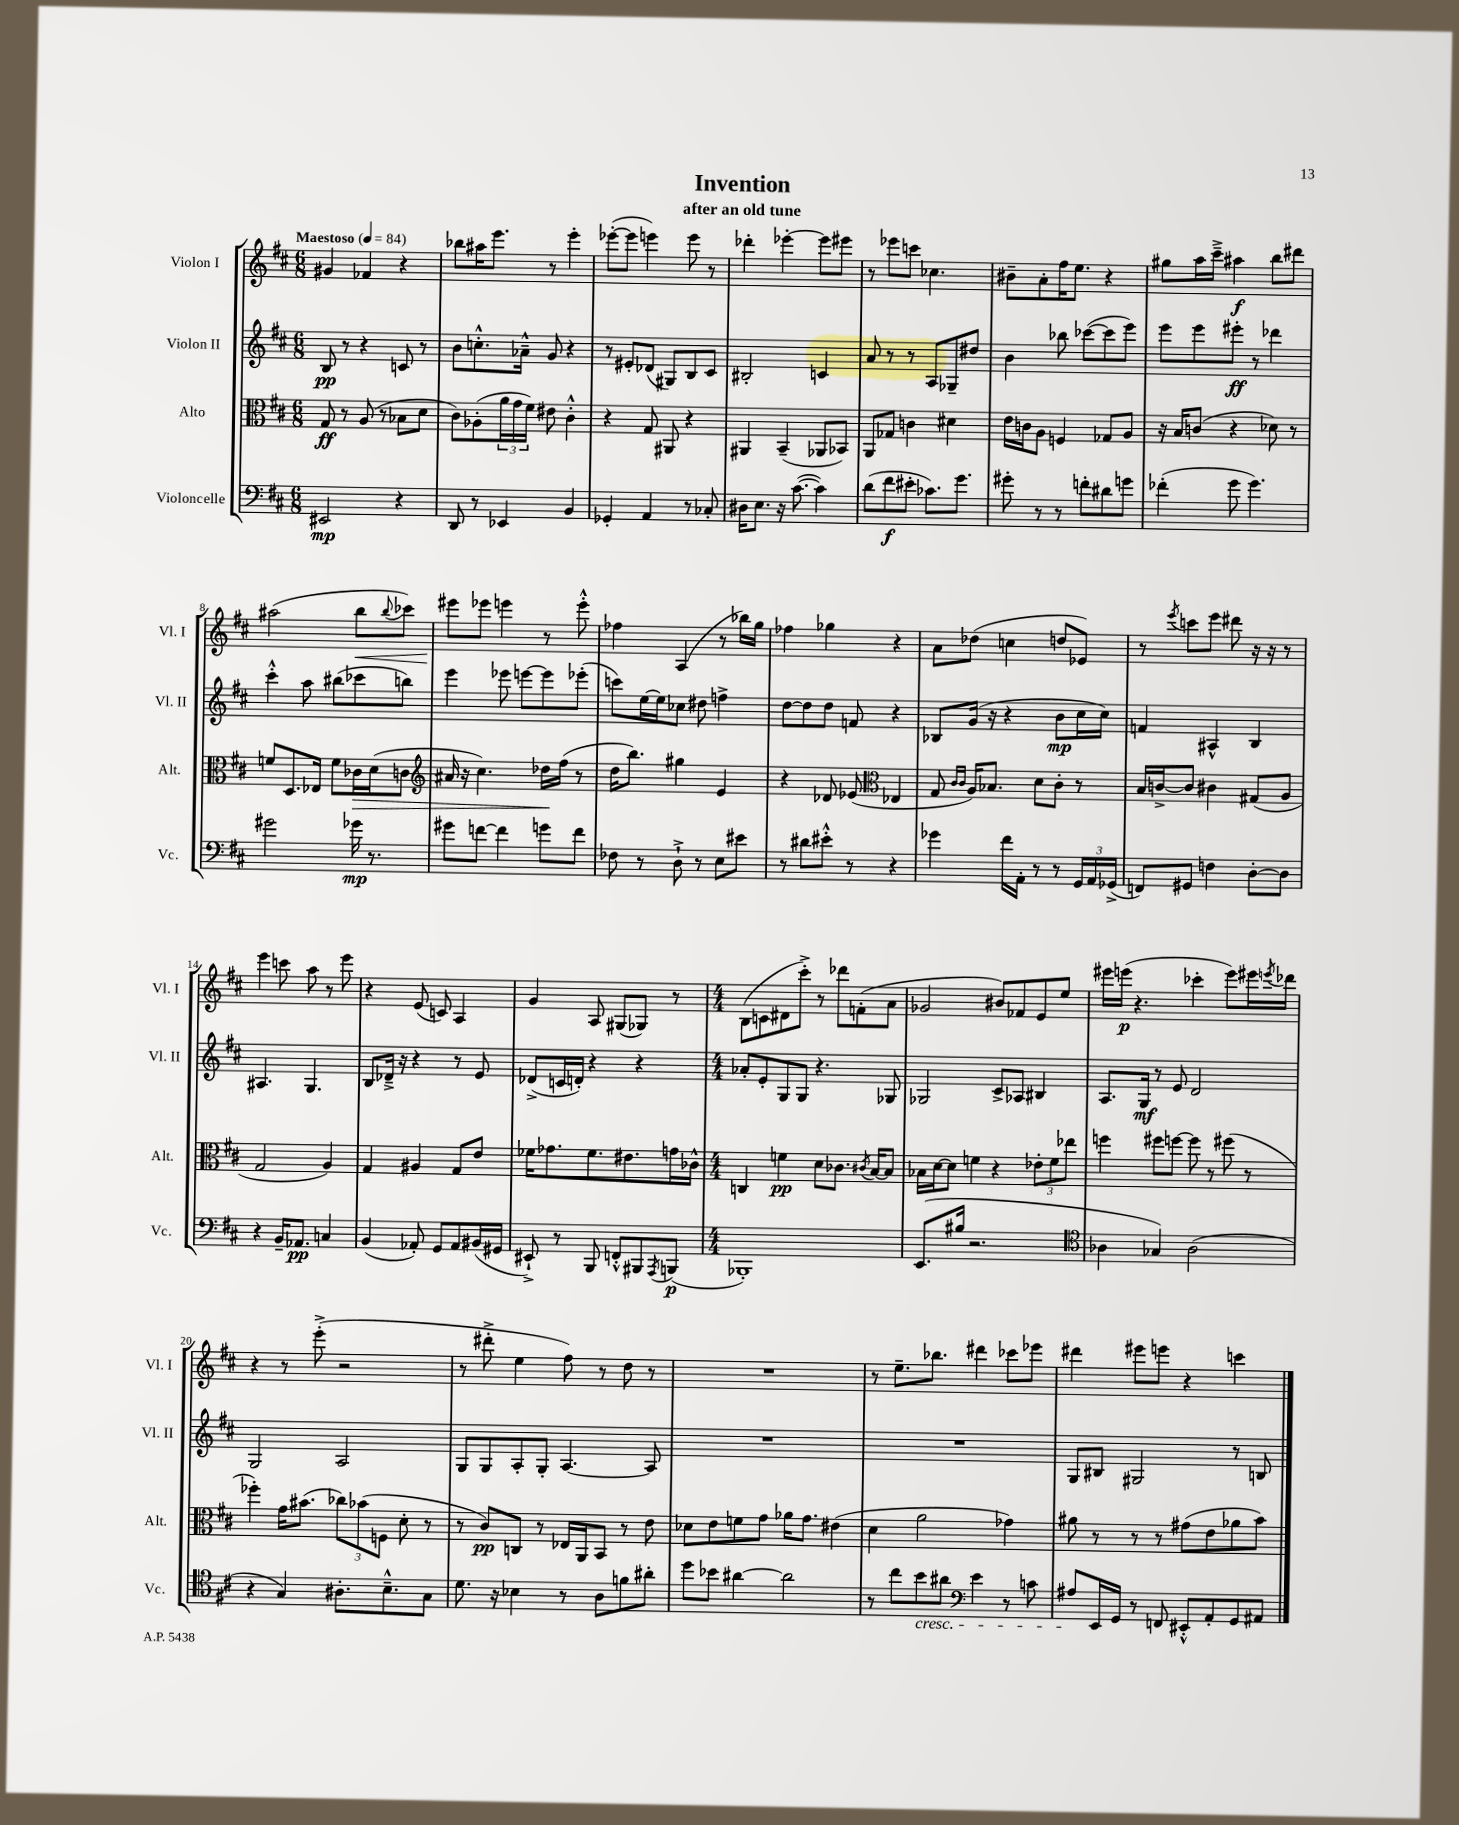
\header { title = "Invention" subtitle = "after an old tune" }
<<
\new StaffGroup <<
\new Staff = "s0" \with { instrumentName = "Violon I" shortInstrumentName = "Vl. I" } {
    \clef treble \key d \major \numericTimeSignature \time 6/8 \tempo "Maestoso" 4 = 84
    gis'4 fes'4 r4 |
    bes''8 ais''16 e'''8. r8 e'''4-. |
    ees'''8~-.( ees'''8 e'''4) e'''8 r8 |
    des'''4-. ees'''4~-. ees'''8 eis'''8 |
    r8 ees'''8 c'''8 ces''4. |
    bis'8-- a'8-. fis''16 e''8. r4 |
    gis''8 a''16 cis'''16---> ais''4\f b''8 dis'''8 |
    ais''2( b''8\< \appoggiatura { b''8 } ces'''8) |
    eis'''8\! ees'''8 e'''4 r8 e'''8-.-^ |
    fes''4 a4( r8 bes''16) g''16 |
    fes''4 ges''4 r4 |
    a'8 des''8( c''4 d''8 ees'8) |
    r8 \acciaccatura { e'''8 } c'''8 e'''8 dis'''8 r16 r16 r8 |
    e'''4 c'''8 a''8 r8 e'''8 |
    r4 e'8( c'8) a4 |
    g'4 a8 gis8( ges8) r8 |
    \numericTimeSignature \time 4/4 b8( c'8 dis'8 cis'''8-.->) r8 des'''8 f'8-.( a'8 |
    ges'2 bis'8) fes'8 e'8 e''8 |
    eis'''16 e'''16\p( r4. ces'''4-. e'''8) eis'''16 \acciaccatura { e'''8 } des'''16 |
    r4 r8 e'''8-.->( r2 |
    r8 dis'''8-.-> e''4 fis''8) r8 d''8 r8 |
    R1 |
    r8 e''8.-- bes''8. dis'''4 ces'''8 ees'''8 |
    dis'''4 eis'''8 e'''8 r4 c'''4 \bar "|." |
}
\new Staff = "s1" \with { instrumentName = "Violon II" shortInstrumentName = "Vl. II" } {
    \clef treble \key d \major \numericTimeSignature \time 6/8
    b8\pp r8 r4 c'8 r8 |
    b'8 c''8.-.-^ aes'16---^ g'8 r4 |
    r8 eis'8-. des'8( gis8) b8 cis'8 |
    bis2-. c'4 |
    a'8 r8 r8 a8 ges8-- dis''8 |
    b'4 bes''8 ces'''8~( ces'''8 e'''8) |
    e'''8 e'''8 eis'''8-.\ff r8 des'''4 |
    cis'''4-.-^ a''8 bis''8( ces'''8 b''8) |
    e'''4 ees'''8 e'''8~ e'''8 ees'''8-.( |
    c'''8) e''16~ e''16 ces''8 dis''8 f''4-> |
    d''8~ d''8 d''8 f'8 r4 |
    bes8 g'16( r16 r4 b'8\mp cis''16 cis''16) |
    f'4 ais4-^ b4 |
    ais4. g4. |
    b8 des'16---> r16 r4 r8 e'8 |
    des'8->( c'16 d'16-.) r4 r4 |
    \numericTimeSignature \time 4/4 aes'8-. e'8-. g8 g8 r4. ges8 |
    ges2 cis'8-> aes8 bis4 |
    a8. g16\mf r8 e'8 d'2 |
    g2 a2 |
    g8 g8 a8-. g8-. a4.~ a8 |
    R1 |
    R1 |
    g8 bis8 gis2 r8 b8 \bar "|." |
}
\new Staff = "s2" \with { instrumentName = "Alto" shortInstrumentName = "Alt." } {
    \clef alto \key d \major \numericTimeSignature \time 6/8
    g8\ff r8 a8( r8 bes8 d'8 |
    cis'8) aes8-.( \tuplet 3/2 { a'16 g'16 fis'16) } eis'8 cis'4-.-^ |
    r4 g8 ais,8 r4 |
    ais,4 b,4--( aes,8 bes,8) |
    a,8 ges8 c'4 dis'4 |
    e'16 c'16 a8 f4 ges8 a8 |
    r16 b16 c'8( r4 des'8) r8 |
    f'8 d8. ees16 f'8 ces'16\> d'16( c'8 |
    \clef treble ais'16 r16 cis''4.) des''16\! fis''16( r8 |
    d''16 b''8.) gis''4 e'4 |
    r4 des'8 ees'8( \clef alto ees4 |
    g8 \grace { cis'16 cis'16 } a16) bes8. d'8 cis'8-. r8 |
    b16 c'16~-> c'8 cis'4 gis8( a8 |
    g2 a4) |
    g4 ais4 g8 e'8 |
    fes'16 ges'8. fes'8. eis'8. g'16 ces'16-^ |
    \numericTimeSignature \time 4/4 c4 f'4\pp d'8 ces'8. \acciaccatura { cis'8 } b16~ b8 |
    bes16 d'16~ d'8 f'4 r4 \tuplet 3/2 { ees'8-. f'8 ees''8 } |
    f''4 fis''8 f''8~ f''8 r8 fis''8( r8 |
    fes''4-.) g'16 bis'8.( \tuplet 3/2 { ces''8) bes'8( f8 } d'8-. r8 |
    r8 cis'8\pp) c8 r8 ees16 a,16 b,8 r8 e'8 |
    des'8 e'8 f'8 g'8 aes'16 g'8. eis'4( |
    d'4 a'2 ges'4) |
    ais'8 r8 r8 r8 gis'8( e'8 aes'8 b'8) \bar "|." |
}
\new Staff = "s3" \with { instrumentName = "Violoncelle" shortInstrumentName = "Vc." } {
    \clef bass \key d \major \numericTimeSignature \time 6/8
    eis,2\mp r4 |
    d,8 r8 ees,4 b,4 |
    ges,4-. a,4 r8 ces8-. |
    dis16 e8. r16 cis'8.~( cis'4) |
    d'8( fis'8\f eis'8-. ces'8.) g'8. |
    gis'8-. r8 r8 f'8-. dis'8 g'8 |
    fes'4-.( g'8 g'4.) |
    gis'2 ges'16\mp r8. |
    gis'8 f'8~ f'4 g'8 f'8 |
    fes8 r8 d8-!-> r8 e8 eis'8 |
    r8 dis'8 eis'8-.-^ r8 r4 |
    ges'4 fis'16 a,16-. r8 r8 \tuplet 3/2 { g,16 a,16 ges,16->( } |
    f,8) gis,8 f4 d8~-. d8 |
    r4 b,16-- aes,8.\pp c4 |
    b,4( aes,8-.) g,8 aes,8 bis,16( gis,16 |
    eis,8-!->) r8 b,,8 f,8-.-^ bis,,8 \acciaccatura { a,,8 } b,,8\p( |
    \numericTimeSignature \time 4/4 bes,,1-.) |
    e,8.( bis16 r2. |
    \clef tenor aes4 ges4) aes2( |
    r4 g4) ais8.-. b8.---^ g8 |
    d'8. r16 bes4 r8 a8 f'8 ais'8-. |
    d''8 bes'8 ais'4~ ais'2 |
    r8 cis''8 b'8\cresc ais'8 \clef bass e'4 r8 c'8 |
    ais8\! e,16 g,16 r8 f,8 eis,8-.-^ a,8-. g,8 ais,8 \bar "|." |
}
>>
>>
